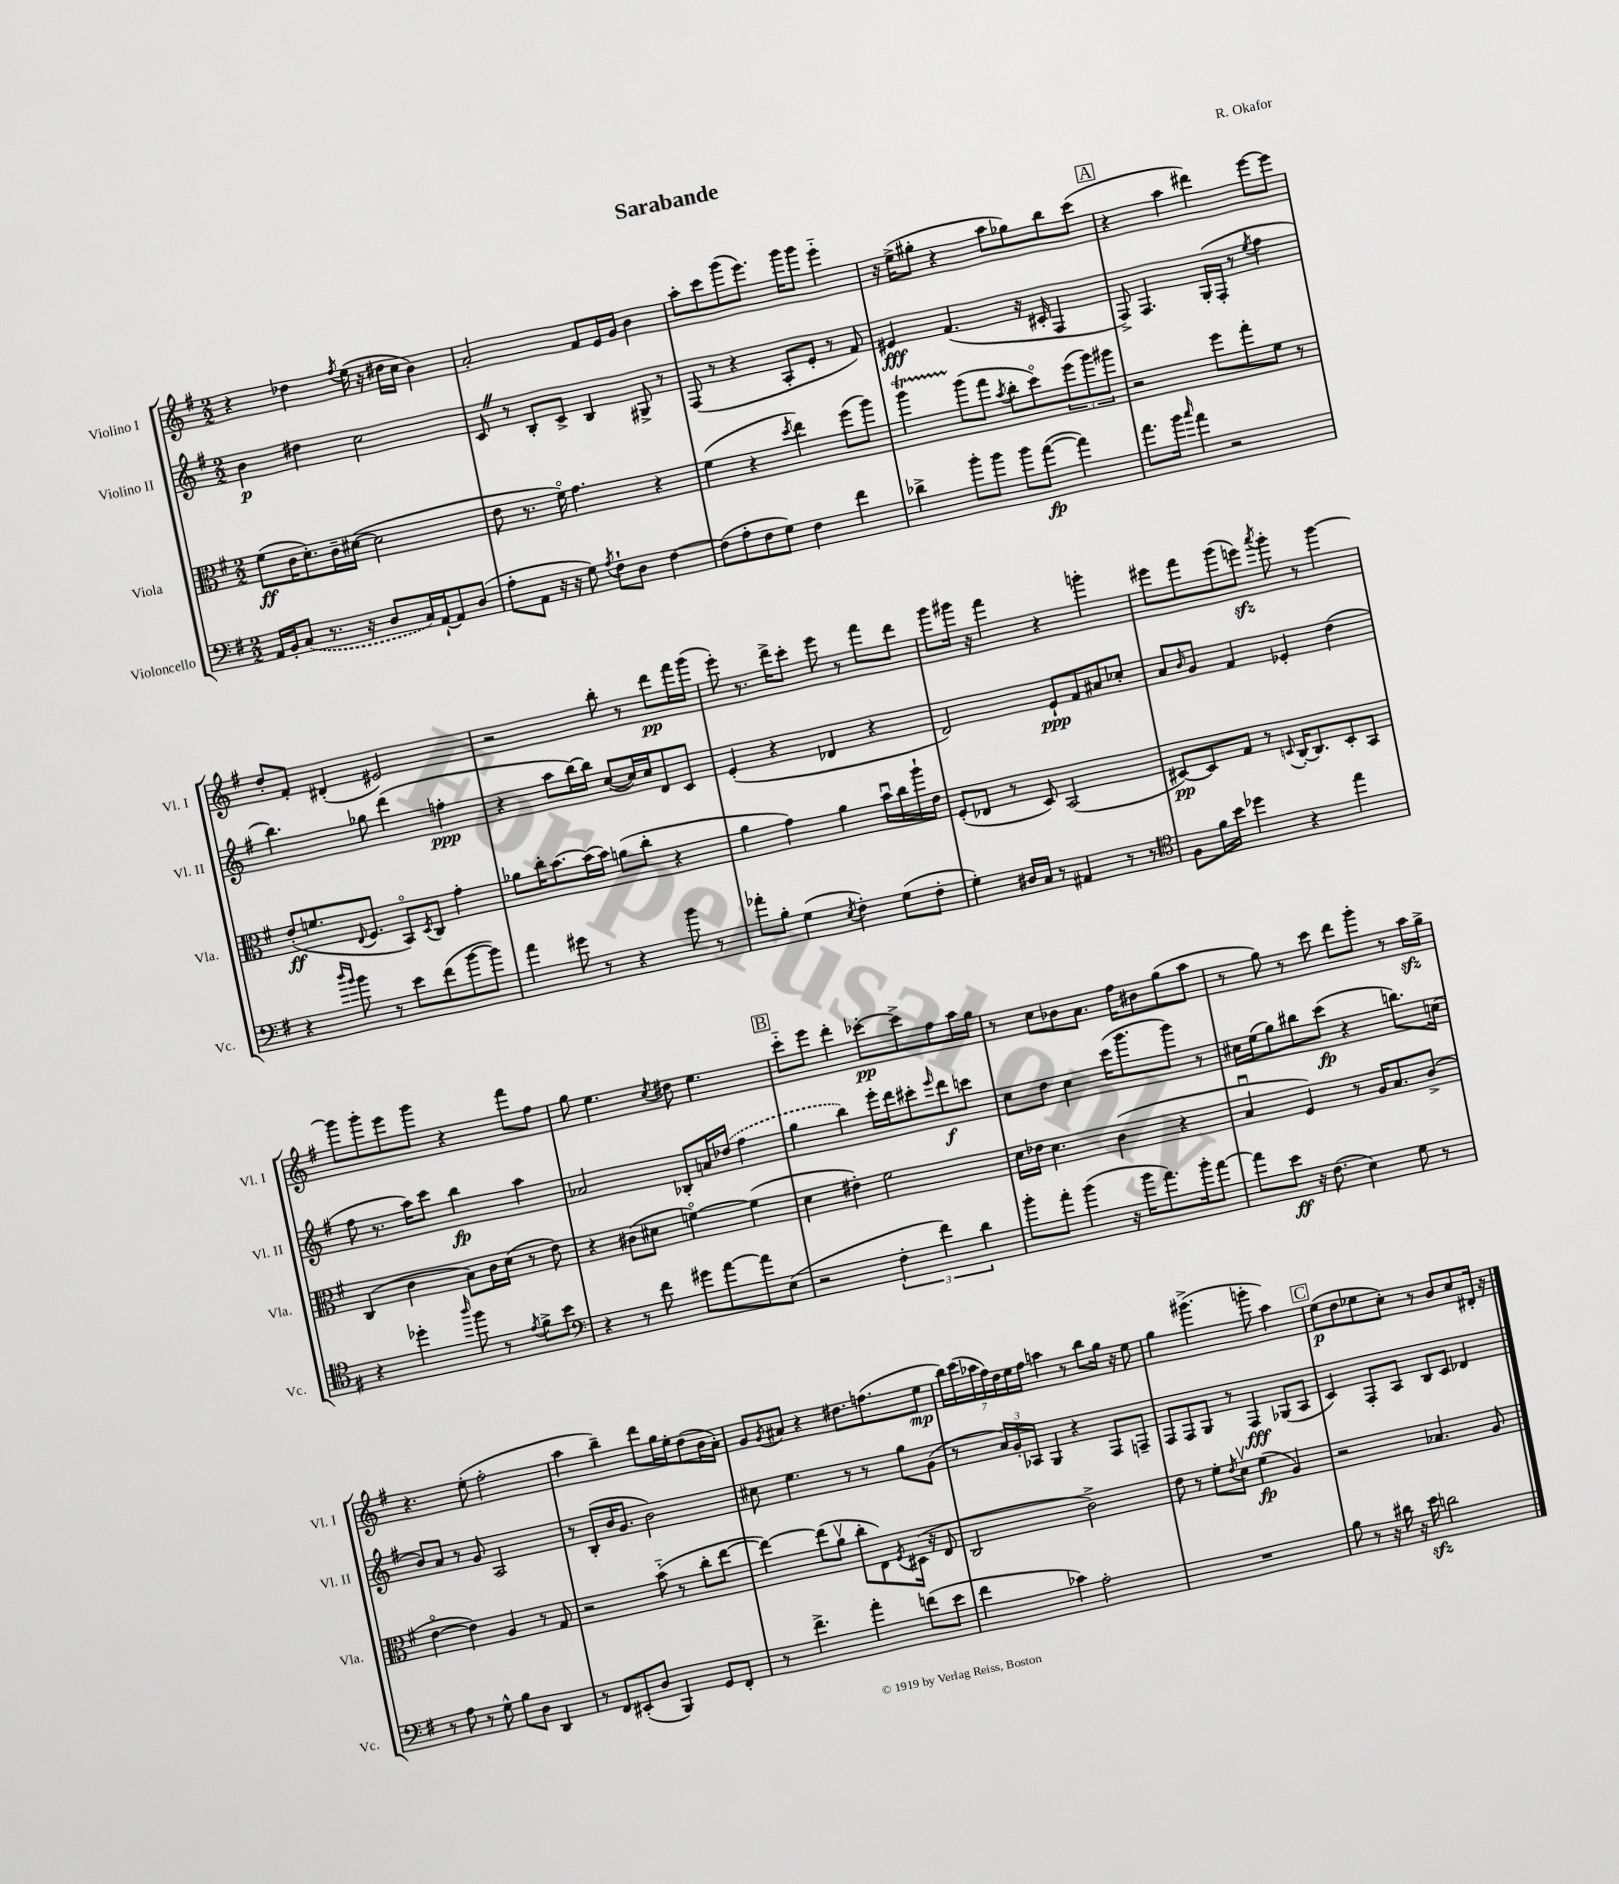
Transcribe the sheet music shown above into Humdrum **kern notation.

**kern	**dynam	**kern	**dynam	**kern	**dynam	**kern	**dynam
*part4	*part4	*part3	*part3	*part2	*part2	*part1	*part1
*staff4	*staff4	*staff3	*staff3	*staff2	*staff2	*staff1	*staff1
*I"Violoncello	*	*I"Viola	*	*I"Violino II	*	*I"Violino I	*
*I'Vc.	*	*I'Vla.	*	*I'Vl. II	*	*I'Vl. I	*
*clefF4	*	*clefC3	*	*clefG2	*	*clefG2	*
*k[f#]	*	*k[f#]	*	*k[f#]	*	*k[f#]	*
*M2/2	*	*M2/2	*	*M2/2	*	*M2/2	*
=1	=1	=1	=1	=1	=1	=1	=1
16AA/LL	.	(8f#\L	ff	4b\	p	4r	.
16BB'/J	.	.	.	.	.	.	.
(8C/J	.	16c\K	.	.	.	.	.
.	.	8.d'\)	.	.	.	.	.
8.r	.	.	.	4dd#X\	.	4dd-X\	.
.	.	16c~\L	.	.	.	.	.
16r	.	([16d#X\JJ	.	.	.	.	.
.	.	.	.	.	.	8qff#/	.
8D/L	.	2d#\]	.	2cc\	.	(16ee\	.
.	.	.	.	.	.	16r	.
16C/L)	.	.	.	.	.	16dd#X\LL	.
[16AA`/J	.	.	.	.	.	16cc\JJ	.
8AA/]	.	.	.	.	.	4b\)	.
(8D/J	.	.	.	.	.	.	.
=2	=2	=2	=2	=2	=2	=2	=2
8A'\L	.	8e\	.	8cZ/	.	2a'/	.
8AA\J	.	8.r	.	8r	.	.	.
16r	.	.	.	8B'/L	.	.	.
16r	.	16f#\)	.	.	.	.	.
8G\)	.	4.g\	.	8c^/J	.	.	.
8qA/	.	.	.	.	.	.	.
8F#`\L	.	.	.	4B/	.	8f#/L	.
8D\J	.	.	.	.	.	16e/L	.
.	.	.	.	.	.	16g/JJ	.
[4F#\	.	4r	.	8G#X^/	.	4b\	.
.	.	.	.	8r	.	.	.
=3	=3	=3	=3	=3	=3	=3	=3
(8F#\L]	.	(4f#\	.	(8F#/	.	8aa'\L	.
8A'\	.	.	.	8r	.	8ccc\	.
8F#\	.	4r	.	4r	.	(8ggg\	.
8G\J)	.	.	.	.	.	8.eee\J)	.
.	.	8qdd/	.	.	.	.	.
4F#\	.	4ee\)	.	8A'/L	.	.	.
.	.	.	.	.	.	16ggg\KL	.
.	.	.	.	8e'/J	.	8ggg\J	.
4f#\	.	(8ff#\L	.	8r	.	4eee\	.
.	.	8aa\J)	.	8f#/)	.	.	.
=4	=4	=4	=4	=4	=4	=4	=4
4d-X^\	.	4aaT\	.	4e#X/	fff	16r	.
.	.	.	.	.	.	(16ee^\KL	.
.	.	.	.	.	.	8gg#X'\J	.
8b'\L	.	(8aa\L	.	(4.f#/	.	4r	.
8b\J	.	8gg\J	.	.	.	.	.
.	.	8qb/	.	.	.	.	.
8b\L	.	8cc'\L	.	.	.	8aa\L	.
([8a\J	fp	8dd\)	.	16r	.	8gg-X\)	.
.	.	.	.	16c#X'/	.	.	.
4a\])	.	(12ff#\	.	4F#/	.	8bb\	.
.	.	12aa\)	.	.	.	.	.
.	.	.	.	.	.	(8ccc\J	.
.	.	12aa#X\J	.	.	.	.	.
!!LO:REH:place=s1:t=A
=5	=5	=5	=5	=5	=5	=5	=5
8.a\L	.	2r	.	8F#^/)	.	4r	.
.	.	.	.	4.F#/	.	.	.
16b\Jk	.	.	.	.	.	.	.
16qqcc/	.	.	.	.	.	.	.
4a\	.	.	.	.	.	4aa\	.
2r	.	8ff#\L	.	(16G'/LL	.	4ddd#X\)	.
.	.	.	.	16F#'/JJ	.	.	.
.	.	8gg'\	.	8r	.	.	.
.	.	.	.	8qee/	.	.	.
.	.	8f#\J	.	4ff#\	.	[8eee\L	.
.	.	8r	.	.	.	8eee\J]	.
!!LO:LB:g=z
=6	=6	=6	=6	=6	=6	=6	=6
4r	.	(8e'/L	ff	4.bb\)	.	8dd'/L	.
.	.	8.fn/	.	.	.	8f#'/J	.
16qqdd/LL	.	.	.	.	.	.	.
16qqb/JJ	.	.	.	.	.	.	.
8b\	.	.	.	.	.	(4d#X'/	.
.	.	8qqE/	.	.	.	.	.
.	.	8.F#/J	.	.	.	.	.
8r	.	.	.	8gg-X\	.	.	.
8e\L	.	8BB/L)	.	(4ddd\	.	2e#X/)	.
.	.	8qD/	.	.	.	.	.
(8f#\	.	8C/J	.	.	.	.	.
[8b\	.	4g'\	.	4ffn'\	ppp	.	.
8b\J])	.	.	.	.	.	.	.
=7	=7	=7	=7	=7	=7	=7	=7
4a\	.	8a-X\L	.	4r	.	2r	.
.	.	16cc'\K	.	.	.	.	.
.	.	[8.b\	.	.	.	.	.
8g#X\	.	.	.	8aa\L	.	.	.
8r	.	(16b\L]	.	[16bb\L)	.	.	.
.	.	16b\JJ)	.	16bb\JJ]	.	.	.
4r	.	(8an\L	.	([8cc/L	.	8bb'\	.
.	.	8cc'\J	.	16cc/L])	.	8r	.
.	.	.	.	16cc/J	.	.	.
8b\	.	4r	.	8d/	.	8ddd\L	pp
8r	.	.	.	8c/J	.	16fff#\L	.
.	.	.	.	.	.	(16ggg\JJ	.
=8	=8	=8	=8	=8	=8	=8	=8
8a-X'\L	.	4a\	.	(4e'/	.	8eee'\)	.
8B'\J	.	.	.	.	.	8.r	.
(4G\	.	4g\)	.	4r	.	.	.
.	.	.	.	.	.	16ddd^\KL	.
.	.	.	.	.	.	8ccc'\J	.
8qE/	.	.	.	.	.	.	.
4F#'\)	.	4a\	.	4d-X/	.	8eee\	.
.	.	.	.	.	.	8r	.
(8G\L	.	16bu\LL	.	4r	.	8fff#\L	.
.	.	16cc\	.	.	.	.	.
8F#'\J	.	16aa`\	.	.	.	8ddd\J	.
.	.	16e\JJ	.	.	.	.	.
=9	=9	=9	=9	=9	=9	=9	=9
4G'\)	.	(8F#'/L	.	2d/)	.	8ggg\L	.
.	.	8E-X/J	.	.	.	16ggg#X\Jk	.
.	.	.	.	.	.	16r	.
16D#X/LL	.	8r	.	.	.	4fff#\	.
16C/JJ	.	.	.	.	.	.	.
8r	.	8D/)	.	.	.	.	.
4AA#X/	.	(2BB/	.	8e`/L	ppp	4r	.
.	.	.	.	8f#/	.	.	.
8r	.	.	.	8a#X/	.	4gggn'\	.
8r	.	.	.	8cc-X'/J	.	.	.
=10	=10	=10	=10	=10	=10	=10	=10
*clefC4	*	*	*	*	*	*	*
8F#\L	.	[8D#X/L)	pp	8a/L	.	8eee#X\L	.
.	.	.	.	16qqb/	.	.	.
16f#\L	.	8D#/]	.	8g/J	.	8fff#\	.
16b\JJ	.	.	.	.	.	.	.
4dd-X\	.	8G/J	.	4f#/	.	(8ggg\	.
.	.	8r	.	.	.	8eeenzz\J)	.
.	.	8qqDn/	.	.	.	8qaaa/	.
4r	.	[16C'/KL	.	4e-X'/	.	8ggg'\	.
.	.	8.C/]	.	.	.	.	.
.	.	.	.	.	.	8r	.
4ee\	.	8D'/	.	(4dd\	.	[4ggg\	.
.	.	8BB/J	.	.	.	.	.
!!LO:LB:g=z
=11	=11	=11	=11	=11	=11	=11	=11
4r	.	(4C/	.	8ff#\	.	8ggg\L]	.
.	.	.	.	8.r	.	8ggg'\	.
4dd-X'\	.	4c\	.	.	.	8eee\	.
.	.	.	.	16aa\KL)	.	.	.
.	.	.	.	8ccc\J	.	8ggg\J	.
16qqaa/	.	.	.	.	.	.	.
8ff#\	.	8B\L)	.	4bb\	fp	4r	.
8r	.	16c\L	.	.	.	.	.
.	.	(16d\JJ	.	.	.	.	.
8qe/	.	.	.	.	.	.	.
8f#^\L	.	8r	.	4aa\	.	8fff#\L	.
8b\J	.	8e\)	.	.	.	8ff#\J	.
=12	=12	=12	=12	=12	=12	=12	=12
*clefF4	*	*	*	*	*	*	*
4r	.	4r	.	2a-X/	.	8gg\	.
.	.	.	.	.	.	4.ee\	.
8r	.	(8c#X\L	.	.	.	.	.
8f#\	.	8d#X\J	.	.	.	.	.
.	.	.	.	.	.	8qcc/	.
8g#X\L	.	[4fn\)	.	8B-X'/L	.	8dd#X\	.
[8a\	.	.	.	16an/L	.	4.ee\	.
.	.	.	.	(16dd-X/JJ	.	.	.
8a\]	.	(4f\]	.	4ff#\	.	.	.
(8E\J	.	.	.	.	.	.	.
!!LO:REH:place=s1:t=B
=13	=13	=13	=13	=13	=13	=13	=13
2r	.	4d\	.	4gg\	.	8ccc\L	.
.	.	.	.	.	.	8eee\J	.
.	.	4e#X'\)	.	4bb\)	.	4ddd'\	.
6F#'\	.	2f#\	.	16eee'\LL	.	[8ccc-X'\L	pp
.	.	.	.	16ddd\J	.	.	.
.	.	.	.	8ccc#X'\	.	8ccc-^\]	.
6f#\)	.	.	.	.	.	.	.
.	.	.	.	16qqeee/	.	.	.
.	.	.	.	8ddd\	f	8ff#\	.
6d\	.	.	.	.	.	.	.
.	.	.	.	8cccn\J	.	16aa\L	.
.	.	.	.	.	.	16gg\JJ	.
=14	=14	=14	=14	=14	=14	=14	=14
8b'\L	.	16d\LL	.	8cc\L	.	8r	.
.	.	16e-X\JJ	.	.	.	.	.
8a'\J	.	4.d\	.	8dd\J	.	8cc\L	.
(4b\	.	.	.	4cc\	.	8b-X\	.
.	.	.	.	.	.	8.a\J	.
16r	.	(4c\	.	(16ccc\KL	.	.	.
16b\KL	.	.	.	8.ggg\	.	16ff#\KL	.
8.a\)	.	.	.	.	.	8b#X\	.
.	.	4r	.	8ggg\J)	.	(8gg\	.
16b'\k	.	.	.	.	.	.	.
[8a\J	.	.	.	8r	.	8aa\J	.
=15	=15	=15	=15	=15	=15	=15	=15
8a\L]	.	4Bu/	.	16cc#X\LL	.	8r	.
.	.	.	.	(16ee\J	.	.	.
8e\J	ff	.	.	8gg\)	.	8gg\)	.
16r	.	4F#/)	.	8bb#X\	.	8r	.
(8.F#\	.	.	.	.	.	.	.
.	.	.	.	(8ccc\J	fp	8ccc\	.
4E\)	.	8r	.	4r	.	8ddd\L	.
.	.	16A/KL	.	.	.	8ggg'\J	.
.	.	8.B/	.	.	.	.	.
8G\	.	.	.	8.bbn\L)	.	8r	.
8r	.	(8c^/J	.	.	.	16aazz\LL	.
.	.	.	.	(16ccn\Jk	.	16gg^\JJ	.
!!LO:LB:g=z
=16	=16	=16	=16	=16	=16	=16	=16
8r	.	[4e\	.	8b/L)	.	4.r	.
8A\	.	.	.	8a/J	.	.	.
8r	.	4e\])	.	8r	.	.	.
8G^^\	.	.	.	8g/	.	(8ee'\	.
8B\L	.	4A/	.	2A/	.	2ff#'\	.
8D\J	.	.	.	.	.	.	.
4DD/	.	8r	.	.	.	.	.
.	.	8G/	.	.	.	.	.
=17	=17	=17	=17	=17	=17	=17	=17
8r	.	2r	.	8r	.	4aa\	.
8FF#/L	.	.	.	(8B'/L	.	.	.
(8EE#X'/	.	.	.	16b/K	.	4bb~\)	.
.	.	.	.	8.g/J	.	.	.
8D/J	.	.	.	.	.	.	.
4BBB/)	.	(8b\	.	2b\)	.	8ddd\L	.
.	.	8r	.	.	.	16gg\L	.
.	.	.	.	.	.	16ee'\J	.
8GG/L	.	8cc'\L	.	.	.	(8dd\	.
8FF#'/J	.	[8ee\J	.	.	.	16b\L	.
.	.	.	.	.	.	16a'\JJ)	.
=18	=18	=18	=18	=18	=18	=18	=18
8r	.	4ee\_)	.	8cc#X\	.	8g/L	.
.	.	.	.	.	.	8qg/	.
4.f#^\	.	.	.	4.ee\	.	8a#X/J	.
.	.	(8ee\L]	.	.	.	4r	.
.	.	8av\J	.	.	.	.	.
4a'\	.	8cc'\L	.	8r	.	8.dd#X\L	.
.	.	8E\)	.	8r	.	.	.
.	.	.	.	.	.	(8.ffn\	.
.	.	8qF#/	.	.	.	.	.
(8fn\L	.	(16D#X\Jk	.	8gg\L	.	.	.
.	.	16r	.	.	.	.	.
8e\J	.	8E/	.	(8g\J	.	8ee\J	mp
=19	=19	=19	=19	=19	=19	=19	=19
4f#\	.	2C/	.	8r	.	28bb\LL)	.
.	.	.	.	.	.	(28ccc\	.
.	.	.	.	.	.	28aa-X\	.
.	.	.	.	.	.	28ff#\)	.
.	.	.	.	24a/LL)	.	.	.
.	.	.	.	.	.	28dd\	.
.	.	.	.	24g'/	.	.	.
.	.	.	.	.	.	28ee\	.
.	.	.	.	24A-X/JJ	.	.	.
.	.	.	.	.	.	28ff#\JJ	.
4c-X\)	.	.	.	4G/	.	4aan\	.
2A'\	.	2c^\)	.	4r	.	8r	.
.	.	.	.	.	.	8bb\L	.
.	.	.	.	8F#/L	.	16gg\Jk	.
.	.	.	.	.	.	16r	.
.	.	.	.	8Fn~/J	.	8ee\	.
=20	=20	=20	=20	=20	=20	=20	=20
1r	.	8e\	.	8F#/L	.	4gg\	.
.	.	8r	.	8F#/	.	.	.
.	.	8f#'\L	.	8G/J	.	(4.ggg#X^\	.
.	.	8qe/	.	.	.	.	.
.	.	8dv\J	.	8r	.	.	.
.	.	(4f#\	fp	4F#/	fff	.	.
.	.	.	.	.	.	8gggn'\	.
.	.	4A/)	.	(8G-X/L	.	4aa\)	.
.	.	.	.	8A/J	.	.	.
!!LO:REH:place=s1:t=C
=21	=21	=21	=21	=21	=21	=21	=21
8B\	.	2r	.	4c/)	.	(8ee\L	p
8r	.	.	.	.	.	8dd\	.
16r	.	.	.	8F#'/L	.	8ee-X\	.
16d#X\	.	.	.	.	.	.	.
16r	.	.	.	8A/J	.	8cc'\J)	.
16ezz\	.	.	.	.	.	.	.
2dn\	.	4.B-X/	.	8B/L	.	8r	.
.	.	.	.	8c/J	.	8b/L	.
.	.	.	.	4d-X/	.	8cc/	.
.	.	8A/	.	.	.	16d#X'/Jk	.
.	.	.	.	.	.	16r	.
==	==	==	==	==	==	==	==
*-	*-	*-	*-	*-	*-	*-	*-
